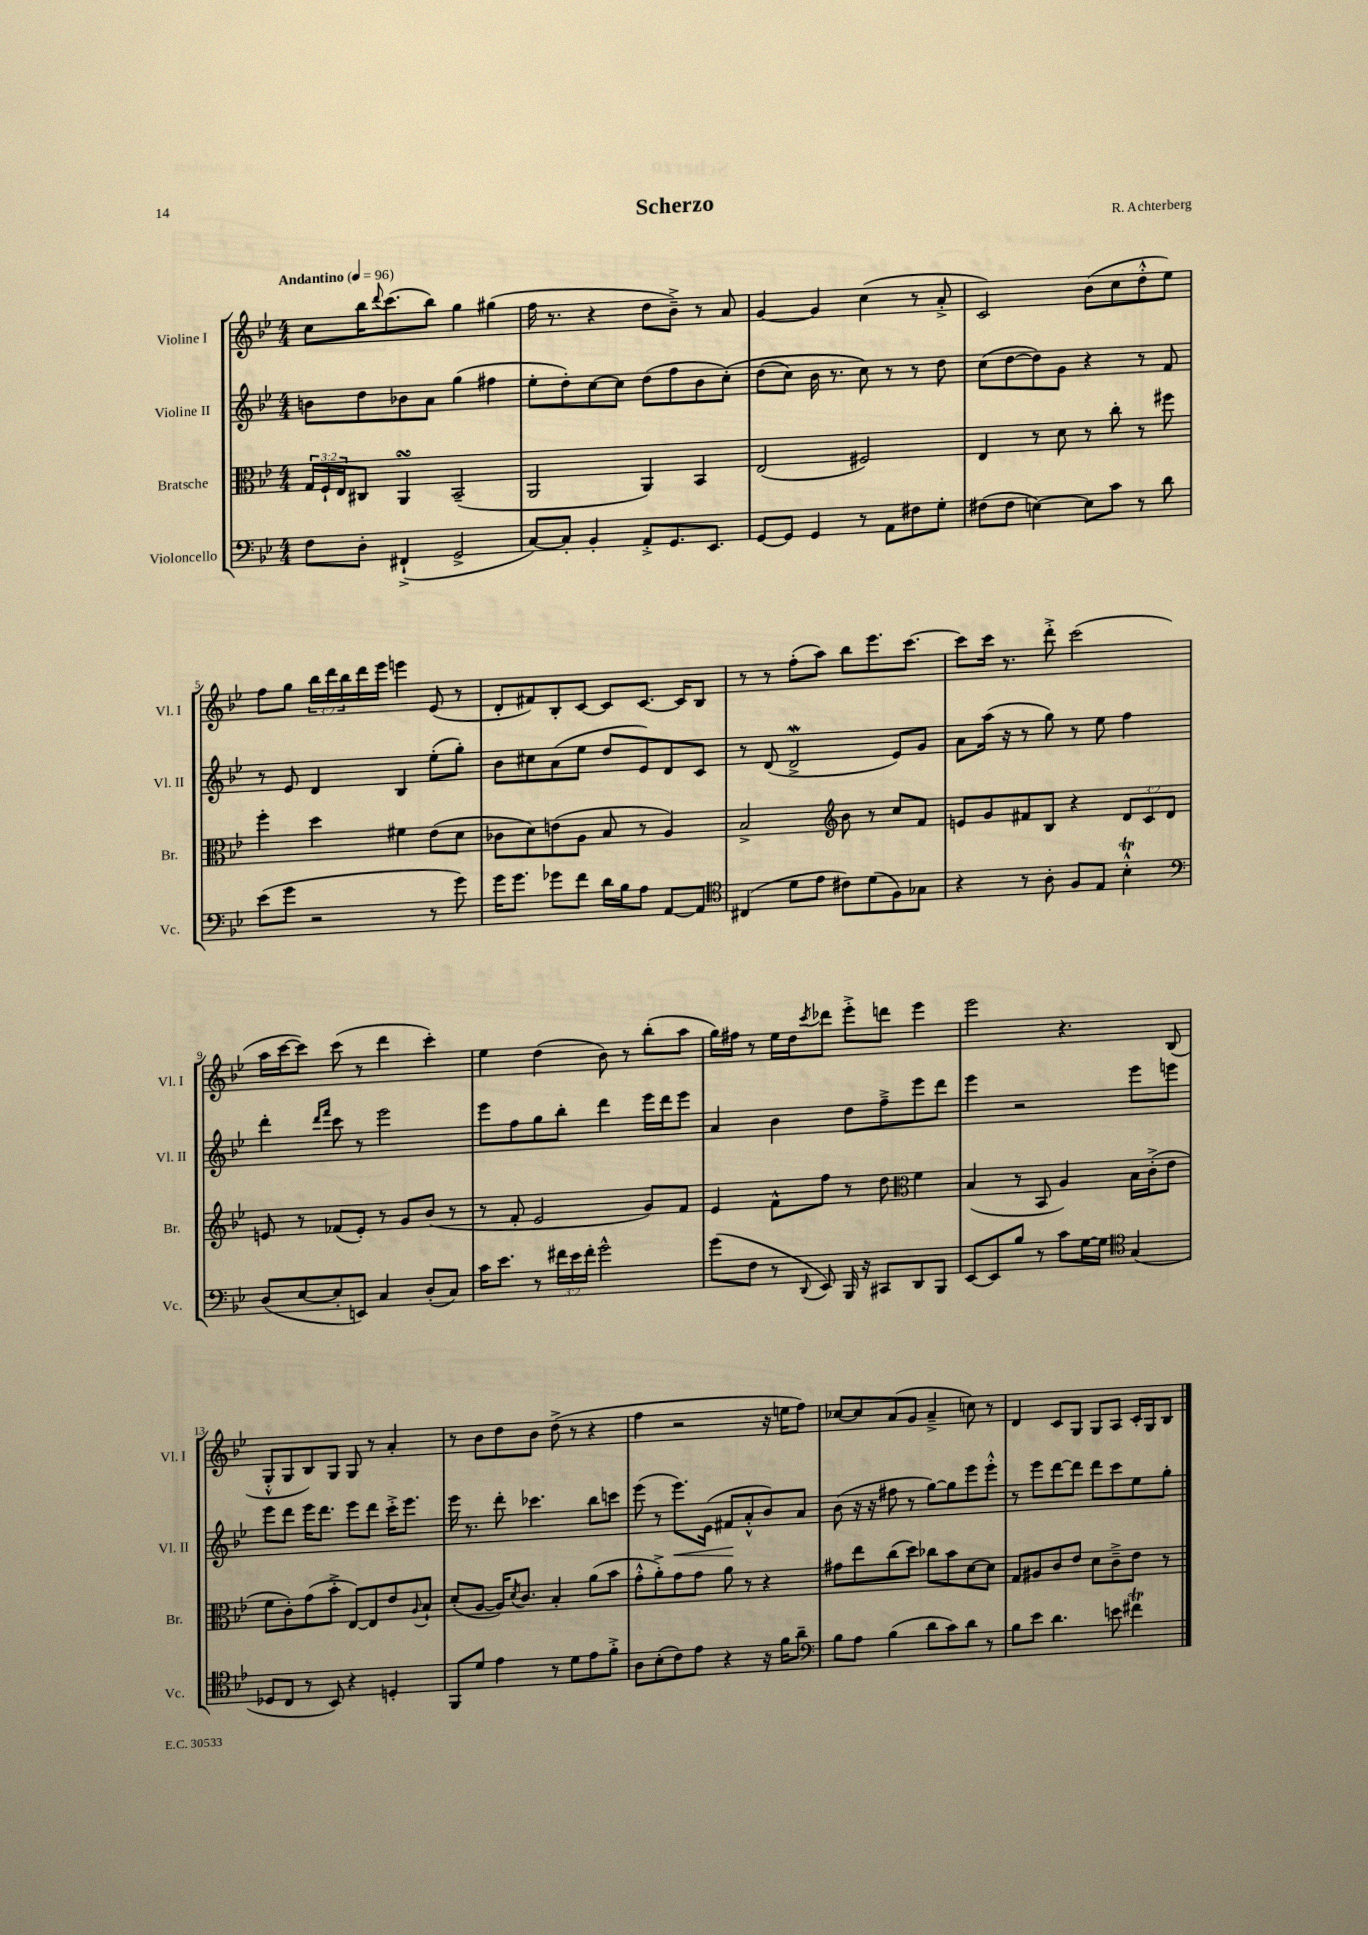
\header { title = "Scherzo" composer = "R. Achterberg" }
<<
\new StaffGroup <<
\new Staff = "s0" \with { instrumentName = "Violine I" shortInstrumentName = "Vl. I" } {
    \clef treble \key bes \major \numericTimeSignature \time 4/4 \override Staff.TupletNumber.text = #tuplet-number::calc-fraction-text \tempo "Andantino" 4 = 96
    c''8 bes''16 \appoggiatura { d'''8 } c'''8.( bes''8) g''4 gis''4( |
    f''16 r8. r4 d''8 bes'8--->) r8 a'8 |
    g'4~ g'4 c''4( r8 a'8-.-> |
    c'2) bes'8( c''8 d''8-.-^ ees''8) |
    f''8 g''8 \tuplet 3/2 { bes''16 d'''16 bes''16 } d'''16 ees'''16 e'''4 ees'8( r8 |
    d'8-. fis'8) bes8-. c'8~ c'8 c'8.~ c'16 bes8 |
    r8 r8 f''8-.( a''8) bes''8 ees'''8. c'''8.~ |
    c'''8 c'''16 r8. d'''8-.-> c'''2( |
    a''16 c'''16~ c'''8) c'''8( r8 d'''4 c'''4-.) |
    ees''4 d''4( bes'8) r8 bes''8-.( a''8 |
    g''16) fis''16 r8 ees''16 d''16 \acciaccatura { c'''8 } des'''8 ees'''8-.-> d'''8 ees'''4 |
    ees'''2 r4. bes8( |
    g8-.-^ g8 bes8) g8 g8 r8 a'4-. |
    r8 bes'8 d''8 bes'8 d''8->( r8 r4 |
    f''4 r2 r16 e''16 f''8) |
    ces''8~ ces''8 a'8( g'8 a'4---> c''8) r8 |
    d'4 c'8 g8 g8 a8 c'16-. g16 bes8 \bar "|." |
}
\new Staff = "s1" \with { instrumentName = "Violine II" shortInstrumentName = "Vl. II" } {
    \clef treble \key bes \major \numericTimeSignature \time 4/4
    b'8 d''8 bes'8 a'8 g''4( fis''4 |
    ees''8-. d''8-.) c''8~ c''8 d''8( f''8 bes'8 c''8-.)\( |
    d''8( c''8) bes'16 r8. c''8\) r8 r8 d''8 |
    c''8( d''8~ d''8) g'8 r4 r8 f'8 |
    r8 ees'8 d'4 bes4 ees''8-.( g''8-.) |
    bes'8 cis''8 a'8( ees''8 d''8 ees'8) d'8 c'8 |
    r8 d'8( d'2->\mordent ees'8) g'8 |
    a'8 a''16( r16 r8 g''8) r8 ees''8 f''4 |
    d'''4-. \grace { d'''16 f'''16 } c'''8 r8 ees'''2 |
    ees'''8 f''8 g''8 bes''8-. d'''4 ees'''16 d'''16 ees'''8 |
    a'4 bes'4 d''8 f''8---> ees'''8 d'''8 |
    ees'''4 r2 ees'''8 e'''8 |
    ees'''8 d'''8 ees'''16 d'''8. ees'''8 d'''8 c'''16-.-> ees'''8. |
    ees'''16 r8. d'''8-. ces'''4. bes''8 c'''8 |
    ees'''8( r8 ees'''8.\<) ees'16( fis'8\! a'8-.-^ bes'8) a'8 |
    bes'8( r16 r16 fis''8 r8 g''8~) g''8 ees'''8 ees'''8-.-^ |
    r8 ees'''8 d'''8~ d'''8 d'''8 c'''8 ees''8 g''8-. \bar "|." |
}
\new Staff = "s2" \with { instrumentName = "Bratsche" shortInstrumentName = "Br." } {
    \clef alto \key bes \major \numericTimeSignature \time 4/4 \override Staff.TupletNumber.text = #tuplet-number::calc-fraction-text
    \tuplet 3/2 { g16 f16-! ees16 } cis8 a,4\turn bes,2--( |
    a,2 a,4) bes,4 |
    ees2( fis2) |
    ees4 r8 d'8 r8 c''8-. r8 fis''8 |
    f''4-. d''4 fis'4 ees'8( d'8 |
    ces'8 d'8) e'8( a8 bes8 r8 a4) |
    bes2-> \clef treble bes'8 r8 c''8 f'8 |
    e'8 g'8 fis'8 bes8 r4 \tuplet 3/2 { d'8 c'8 d'8 } |
    e'8 r8 fes'8( e'8-.) r8 g'8 bes'8( r8 |
    r8 f'8-. ees'2 g'8) f'8 |
    ees'4 f'8-^ f''8 r8 d''8 \clef alto f'4 |
    bes4( r8 bes,8 a4) bes16 c'16-.->( ees'8 |
    f'8 c'8-.) g'8( bes'8-.-> ees8~) ees8 ees'8 \appoggiatura { a8 } bes8-! |
    d'8-.( a8~ a16) \acciaccatura { d'8 } c'8. bes4-. a'8( bes'8 |
    g'8-.-^ a'8-.->) g'8 g'8 a'8 r8 r4 |
    gis'8 ees''8 c''8( d''8) ces''8 bes'8 d'8~ d'8 |
    g8 ais8 c'8 ees'8 d'8 c'8---> ees'8 r8 \bar "|." |
}
\new Staff = "s3" \with { instrumentName = "Violoncello" shortInstrumentName = "Vc." } {
    \clef bass \key bes \major \numericTimeSignature \time 4/4 \override Staff.TupletNumber.text = #tuplet-number::calc-fraction-text
    f8 d8-. fis,4-!->( g,2-> |
    c8~) c8-. bes,4-. a,8-.-> g,8. ees,8. |
    g,8~ g,8 g,4 r8 a,8 fis8 g8-. |
    fis8( fis8 e4~) e8 c'8 r8 d'8 |
    ees'8( g'8 r2 r8 g'8) |
    g'16 g'8. ges'8 f'8 d'16 bes16 a8 a,8~ a,8 |
    \clef tenor cis4( d'8 ees'8 cis'8) d'8( f8) ges8 |
    r4 r8 a8-. f8 ees8 bes4-.-^\trill |
    \clef bass d8( ees8~ ees8-. e,8) c4 d8-.( c8) |
    c'16 ees'8. r8 \tuplet 3/2 { fis'16 ees'16 fis'16-. } g'2-^ |
    g'8( f8 r8 \appoggiatura { d,8 } ees,8) bes,,16 r16 cis,8 d,8 bes,,8 |
    ees,8~ ees,8 bes8 r8 c'8 g16~ g16 \clef tenor g4( |
    des8 c8 r8 bes,8) r4 d4-. |
    f,8 d'8 ees'4 r8 d'8 ees'8 f'8-.-> |
    a8 bes8-.( c'8) ees'8 r4 r16 f'16 a'8-- |
    \clef bass bes8 a8 bes4( d'8 c'8) d'8 r8 |
    bes8 ees'8 d'4. e'8 fis'4\trill \bar "|." |
}
>>
>>
